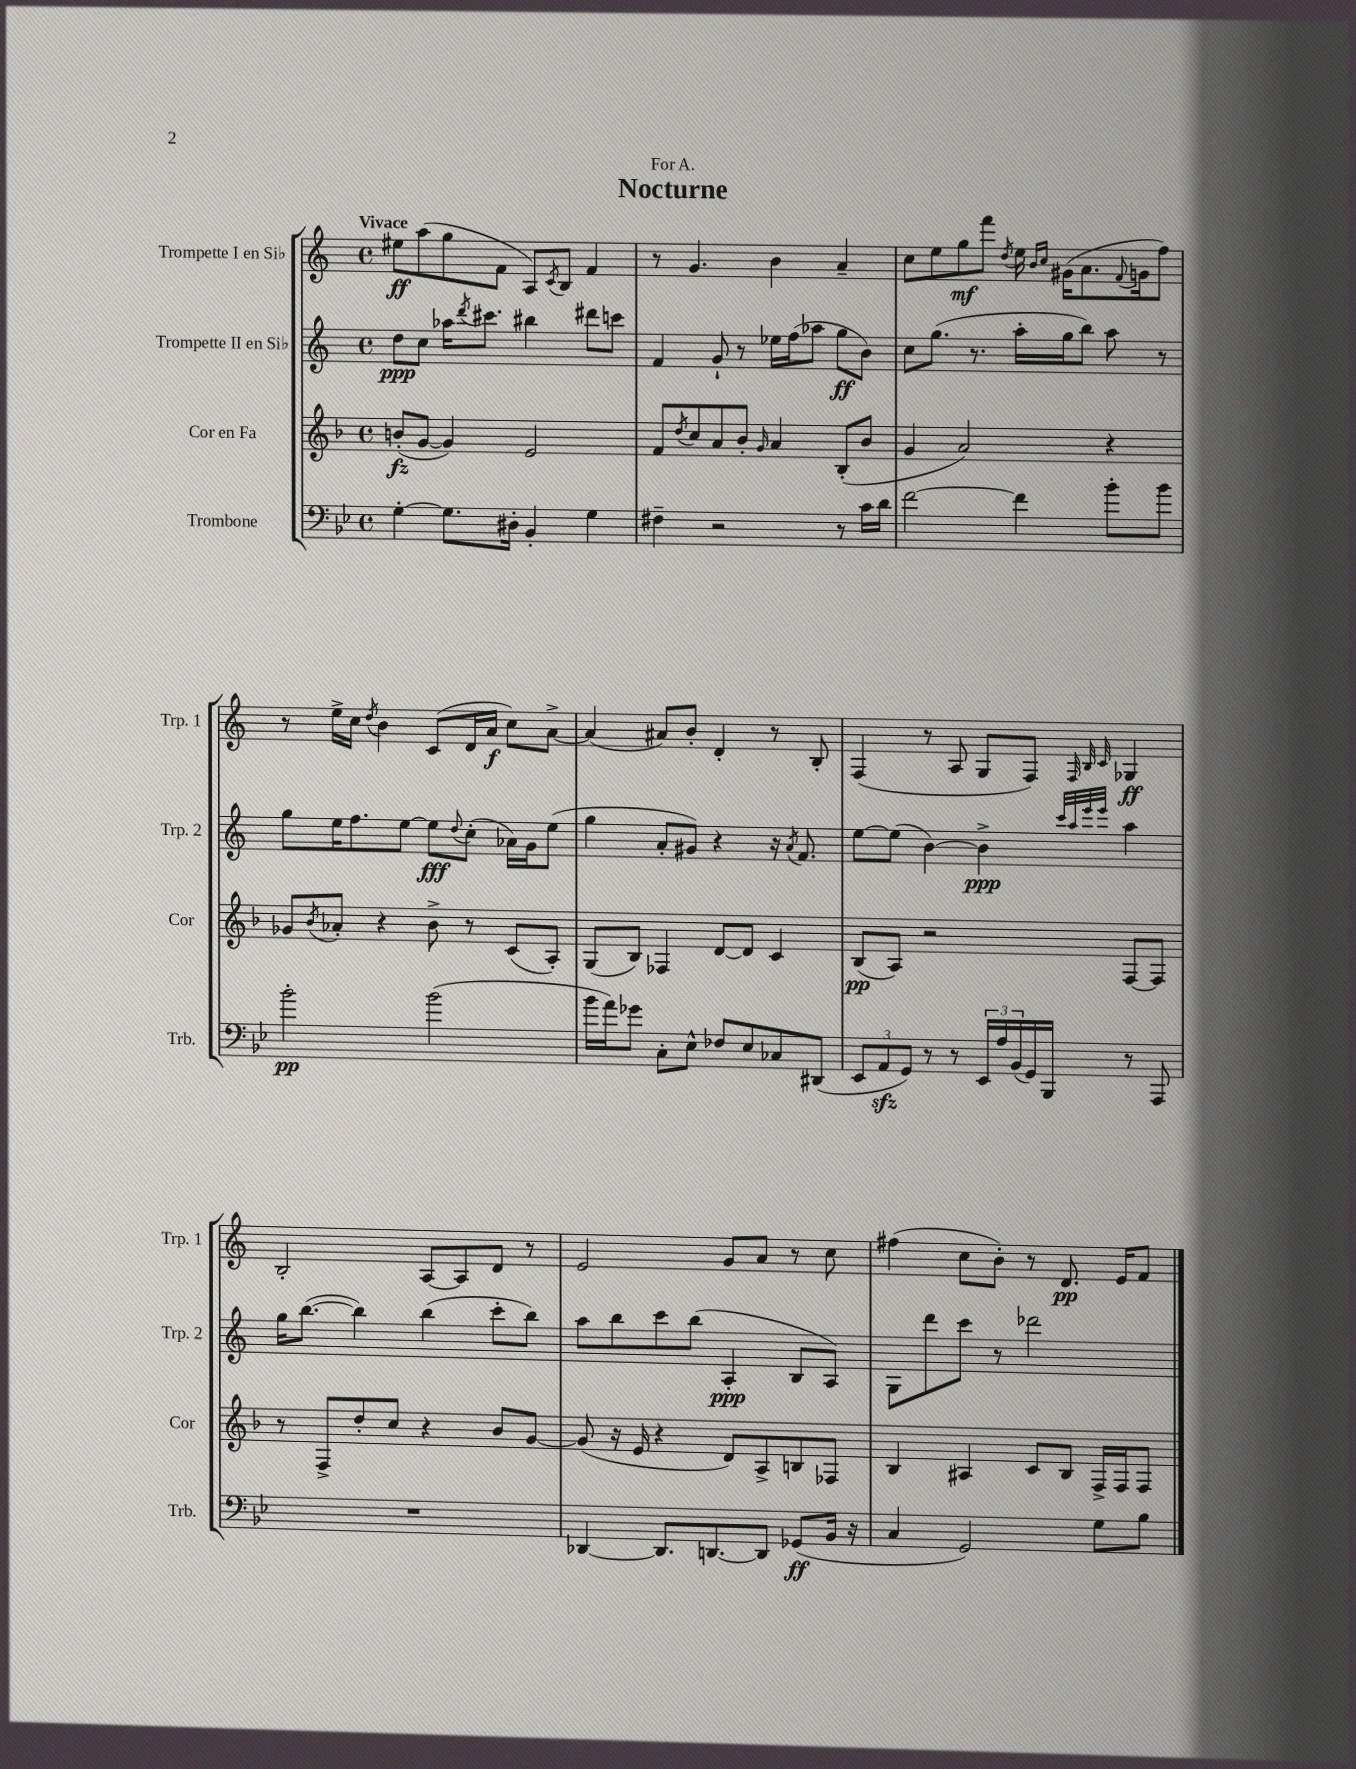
\header { title = "Nocturne" dedication = "For A." }
<<
\new StaffGroup <<
\new Staff = "s0" \with { instrumentName = "Trompette I en Sib" shortInstrumentName = "Trp. 1" } {
    \clef treble \key c \major \defaultTimeSignature \time 4/4 \tempo "Vivace"
    eis''8\ff a''8( g''8 f'8 a8) \acciaccatura { c'8 } b8 f'4 |
    r8 g'4. b'4 a'4-- |
    c''8 e''8 g''8\mf f'''8 \acciaccatura { d''8 } e''16 \grace { b'16 c''16 } gis'16( a'8. \appoggiatura { f'8 } g'16 f''8) |
    r8 e''16-> c''16 \acciaccatura { d''8 } b'4 c'8( d'16 a'16\f c''8) a'8~-> |
    a'4( ais'8) b'8-. d'4-. r8 b8-. |
    f4( r8 a8 g8 f8) \grace { f32 b32 c'32 } ges4\ff |
    b2-. a8~ a8 d'8 r8 |
    e'2 g'8 a'8 r8 c''8 |
    fis''4( c''8 b'8-.) r8 d'8.\pp e'16 f'8 \bar "|." |
}
\new Staff = "s1" \with { instrumentName = "Trompette II en Sib" shortInstrumentName = "Trp. 2" } {
    \clef treble \key c \major \defaultTimeSignature \time 4/4
    d''8\ppp c''8 aes''16 \acciaccatura { d'''8 } cis'''8. bis''4 dis'''8 c'''8 |
    f'4 g'8-! r8 ees''16 f''16( aes''8 g''8\ff b'8) |
    c''8 g''8.( r8. a''16-. g''16 b''8) a''8 r8 |
    g''8 e''16 f''8. e''8~ e''8\fff \appoggiatura { d''8 } c''8-.( aes'16) g'16 e''8( |
    g''4 a'8-. gis'8) r4 r16 \acciaccatura { a'8 } f'8. |
    e''8~ e''8( b'4~) b'4->\ppp \grace { c'''32 a''32 e'''32 e'''32 } a''4 |
    g''16 b''8.~( b''4) b''4( c'''8-. b''8) |
    a''8 b''8 c'''8 b''8( a4-.\ppp b8 a8) |
    g8 d'''8 c'''8 r8 des'''2 \bar "|." |
}
\new Staff = "s2" \with { instrumentName = "Cor en Fa" shortInstrumentName = "Cor" } {
    \clef treble \key f \major \defaultTimeSignature \time 4/4
    b'8-.\fz( g'8~ g'4) e'2 |
    f'8 \acciaccatura { d''8 } c''8 a'8 bes'8-. \grace { g'16 } a'4 bes8-.( bes'8 |
    g'4 a'2) r4 |
    ges'8 \acciaccatura { bes'8 } aes'8-. r4 bes'8-> r8 c'8( a8-.) |
    g8( bes8) fes4 d'8~ d'8 c'4 |
    bes8\pp( a8) r2 f8~ f8 |
    r8 f8-> d''8-. c''8 r4 bes'8 g'8~ |
    g'8( r16 e'16 r4 d'8) a8-> b8 fes8 |
    bes4 ais4 c'8 bes8 f16-> f16 f8 \bar "|." |
}
\new Staff = "s3" \with { instrumentName = "Trombone" shortInstrumentName = "Trb." } {
    \clef bass \key bes \major \defaultTimeSignature \time 4/4
    g4~-. g8. dis16-. bes,4-. g4 |
    fis4-- r2 r8 c'16 d'16 |
    f'2~ f'4 bes'8-. bes'8 |
    bes'2-.\pp bes'2( |
    bes'16 a'16) ges'8 c8-. ees8-^ fes8 ees8 ces8 dis,8( |
    \tuplet 3/2 { ees,8 a,8\sfz g,8) } r8 r8 \tuplet 3/2 { ees,16 a16 bes,16( } g,16) bes,,16 r8 a,,8 |
    R1 |
    des,4~ des,8. d,8.~ d,8 ges,8\ff( bes,16 r16 |
    c4 g,2) g8 bes8 \bar "|." |
}
>>
>>
\layout { \context { \Score \remove "Bar_number_engraver" } }
